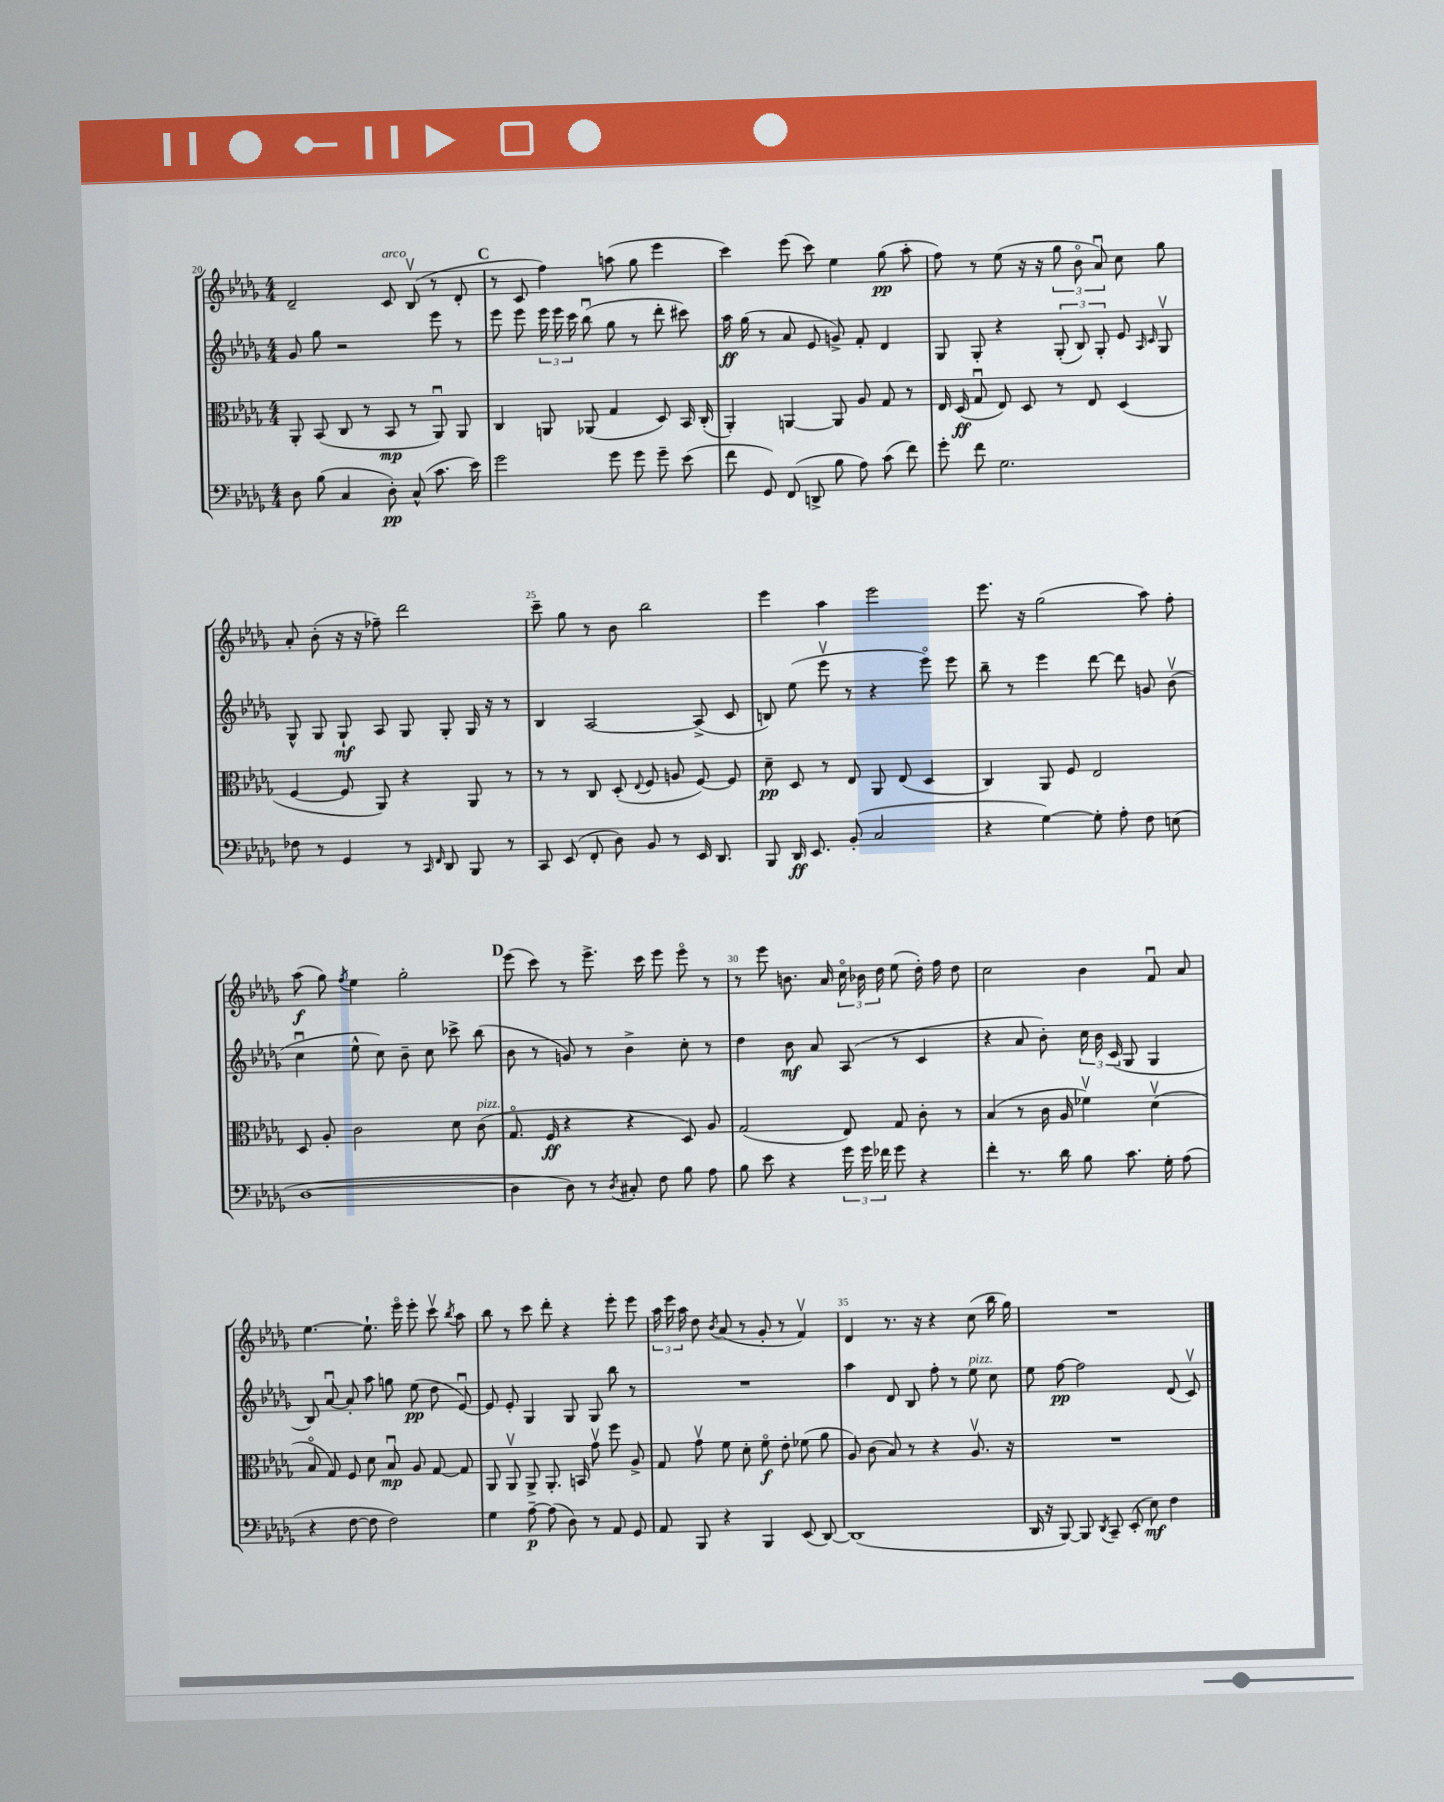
<<
\new StaffGroup <<
\new Staff = "s0" {
    \clef treble \key des \major \numericTimeSignature \time 4/4
    \autoBeamOff des'2-- c'8^\markup { \italic "arco" } bes8\upbow( r8 des'8-. |
    \mark \markup { \bold "C" } r8 c'8 f''4) a''8( ges''8 ees'''4 |
    c'''4) ees'''8( c'''8) ees''4 ges''8\pp( aes''8-. |
    f''8) r8 ees''8( r16 r16 \tuplet 3/2 { ges''8 bes'8\flageolet aes'8\downbow) } c''8 ges''8 |
    aes'8-. bes'8-.( r16 r16 fes''8--) des'''2 |
    c'''8-- ges''8 r8 bes'8 bes''2 |
    ees'''4 aes''4 ees'''2 |
    ees'''8. r16 ges''2( aes''8) f''8-. |
    aes''8\f( ges''8) \acciaccatura { f''8 } ees''4 ges''2-. |
    \mark \markup { \bold "D" } ees'''8( c'''8) r8 ees'''8.-> c'''16 ees'''8 ees'''8\flageolet r8 |
    r8 ees'''8 b'8. aes'16 \tuplet 3/2 { c''16\flageolet bes'16 des''16 } ees''8( des''16-.) f''16 des''8 |
    c''2 bes'4 f'8\downbow aes'8 |
    ees''4.~ ees''8.-! ees'''16\flageolet ees'''8-. c'''8\upbow \acciaccatura { bes''8 } aes''8 |
    bes''8 r8 c'''8 des'''8-. r4 ees'''8-. ees'''8 |
    \tuplet 3/2 { aes''16 ees'''16 aes''16 } des''8 \acciaccatura { bes'8 } aes'8( r8 ges'8-. r8 f'4\upbow) |
    des'4 r8. r16 r4 c''8( bes''16 ges''16) |
    R1 \bar "|." |
}
\new Staff = "s1" {
    \clef treble \key des \major \numericTimeSignature \time 4/4
    \autoBeamOff ges'8 ges''8 r2 ees'''8 r8 |
    \mark \markup { \bold "C" } ees'''8 ees'''8 \tuplet 3/2 { ees'''16 ees'''16 c'''16 } bes''8\downbow( ges''8 r8 des'''8-. cis'''8) |
    aes''16\ff ges''16( r8 aes'8 ees'8 g'8->) f'8-. des'4 |
    ges8 ges8-. r4 \tuplet 3/2 { ges8-.( bes8) ges8-. } ees'8 \grace { aes16 c'16 } ges8\upbow |
    ges8-^ ges8 ges8-!\mf aes8 ges8 ges8-. ges16 r16 r8 |
    bes4 aes2~ aes8->( c'8 |
    b8) ees''8( ees'''8\upbow r8 r4 ees'''8\flageolet) ees'''8 |
    bes''8-- r8 ees'''4 des'''8~ des'''8 g'8 bes'8\upbow( |
    c''4\downbow ees''8-^ c''8) bes'8-- c''8 ces'''8-> bes''8( |
    \mark \markup { \bold "D" } bes'8 r8 g'8) r8 bes'4-> c''8-. r8 |
    des''4 bes'8\mf aes'8 aes8( r8 c'4 |
    r4 aes'8 bes'8-.) \tuplet 3/2 { c''16 bes'16 c'16( } ges8 ges4 |
    bes8) aes'8~\downbow aes'8-. aes''8 g''8 ees''8\pp( des''8 ees'8~\downbow) |
    ees'8 ees'8-. ges4 ges8 ges8 bes''8 r8 |
    R1 |
    aes''4 des'8 bes8 f''8-. r8 ees''8^\markup { \italic "pizz." } c''8 |
    ees''8 f''8~\pp f''2 des'8( c'8\upbow) \bar "|." |
}
\new Staff = "s2" {
    \clef alto \key des \major \numericTimeSignature \time 4/4
    \autoBeamOff aes,8-. bes,8( c8 r8 bes,8\mp r8 aes,8\downbow) aes,8 |
    \mark \markup { \bold "C" } c4 a,8 aes,8( ges4 des8) bes,16 c16-.( |
    aes,4-.) a,4~ a,8 aes8 ges8 r8 |
    ees16 des16\ff( ges8\downbow ees8) des8 r8 ees8 des4( |
    f4~ f8 aes,8) r4 aes,8 r8 |
    r8 r8 c8 des8-.( \appoggiatura { ees8 } f8 a8 f8~) f8 |
    des'8--\pp des8 r8 ees8 aes,8 ees8( des4 |
    c4) aes,8 f8 ees2 |
    des8 aes8-. c'2 des'8 c'8^\markup { \italic "pizz." }( |
    \mark \markup { \bold "D" } ges8.\flageolet f16\ff r4 r4 des8) aes8 |
    ges2( ees8) ges8 c'8-. r8 |
    bes4( r8 c'16 aes16 fes'4\upbow) des'4\upbow( |
    bes8\flageolet ges8) f8 des'8 bes8\downbow\mp aes8 ges8~ ges8 |
    aes,8 aes,8\upbow aes,8-> aes,8.-. b,16 ges'8\upbow f''8 aes8-> |
    ges8 ges'8\upbow f'8 des'8-. f'8\flageolet\f ees'8-. fes'8( aes'8 |
    aes8) c'8( bes8) r8 r4 aes8.\upbow r16 |
    R1 \bar "|." |
}
\new Staff = "s3" {
    \clef bass \key des \major \numericTimeSignature \time 4/4
    \autoBeamOff des8 bes8( c4 des8-.\pp) c8-^( c'8. ees'16) |
    \mark \markup { \bold "C" } ges'2 ges'8 ges'8 ges'8-- ees'8( |
    f'8 ges,8) f,8( d,8-> bes8 aes8) c'8( f'8) |
    ges'8-. f'8 ges2. |
    fes8 r8 ges,4 r8 \grace { c,16 f,16 } des,8 bes,,8 r8 |
    c,8 ees,8( f,8-. des8) bes,8 r8 ees,16 des,8. |
    bes,,8 des,16\ff ees,8. bes,8-.( c2 |
    r4 ges4~) ges8-. aes8-. f8 e8( |
    des1~ |
    \mark \markup { \bold "D" } des4 des8) r8 \acciaccatura { des8 } cis8-. f8 bes8 aes8 |
    bes8 ees'8 r4 \tuplet 3/2 { ges'16 ges'16 fes'16 } ges'8 r4 |
    f'4-. r8. des'16 bes8 c'8. ges16-. aes8( |
    r4 f8~ f8 f2) |
    ges4 aes8~--\p aes8( des8) r8 aes,8 ges,8 |
    aes,8 bes,,8 r4 bes,,4 ees,8( des,8~) |
    des,1( |
    des,16 r16 bes,,8~) bes,,8 \acciaccatura { des,8 } c,8-- ees,8-.( ees8\mf) f4 \bar "|." |
}
>>
>>
\layout { \context { \Score currentBarNumber = #20 \override BarNumber.break-visibility = ##(#f #t #t) barNumberVisibility = #(every-nth-bar-number-visible 5) } }
